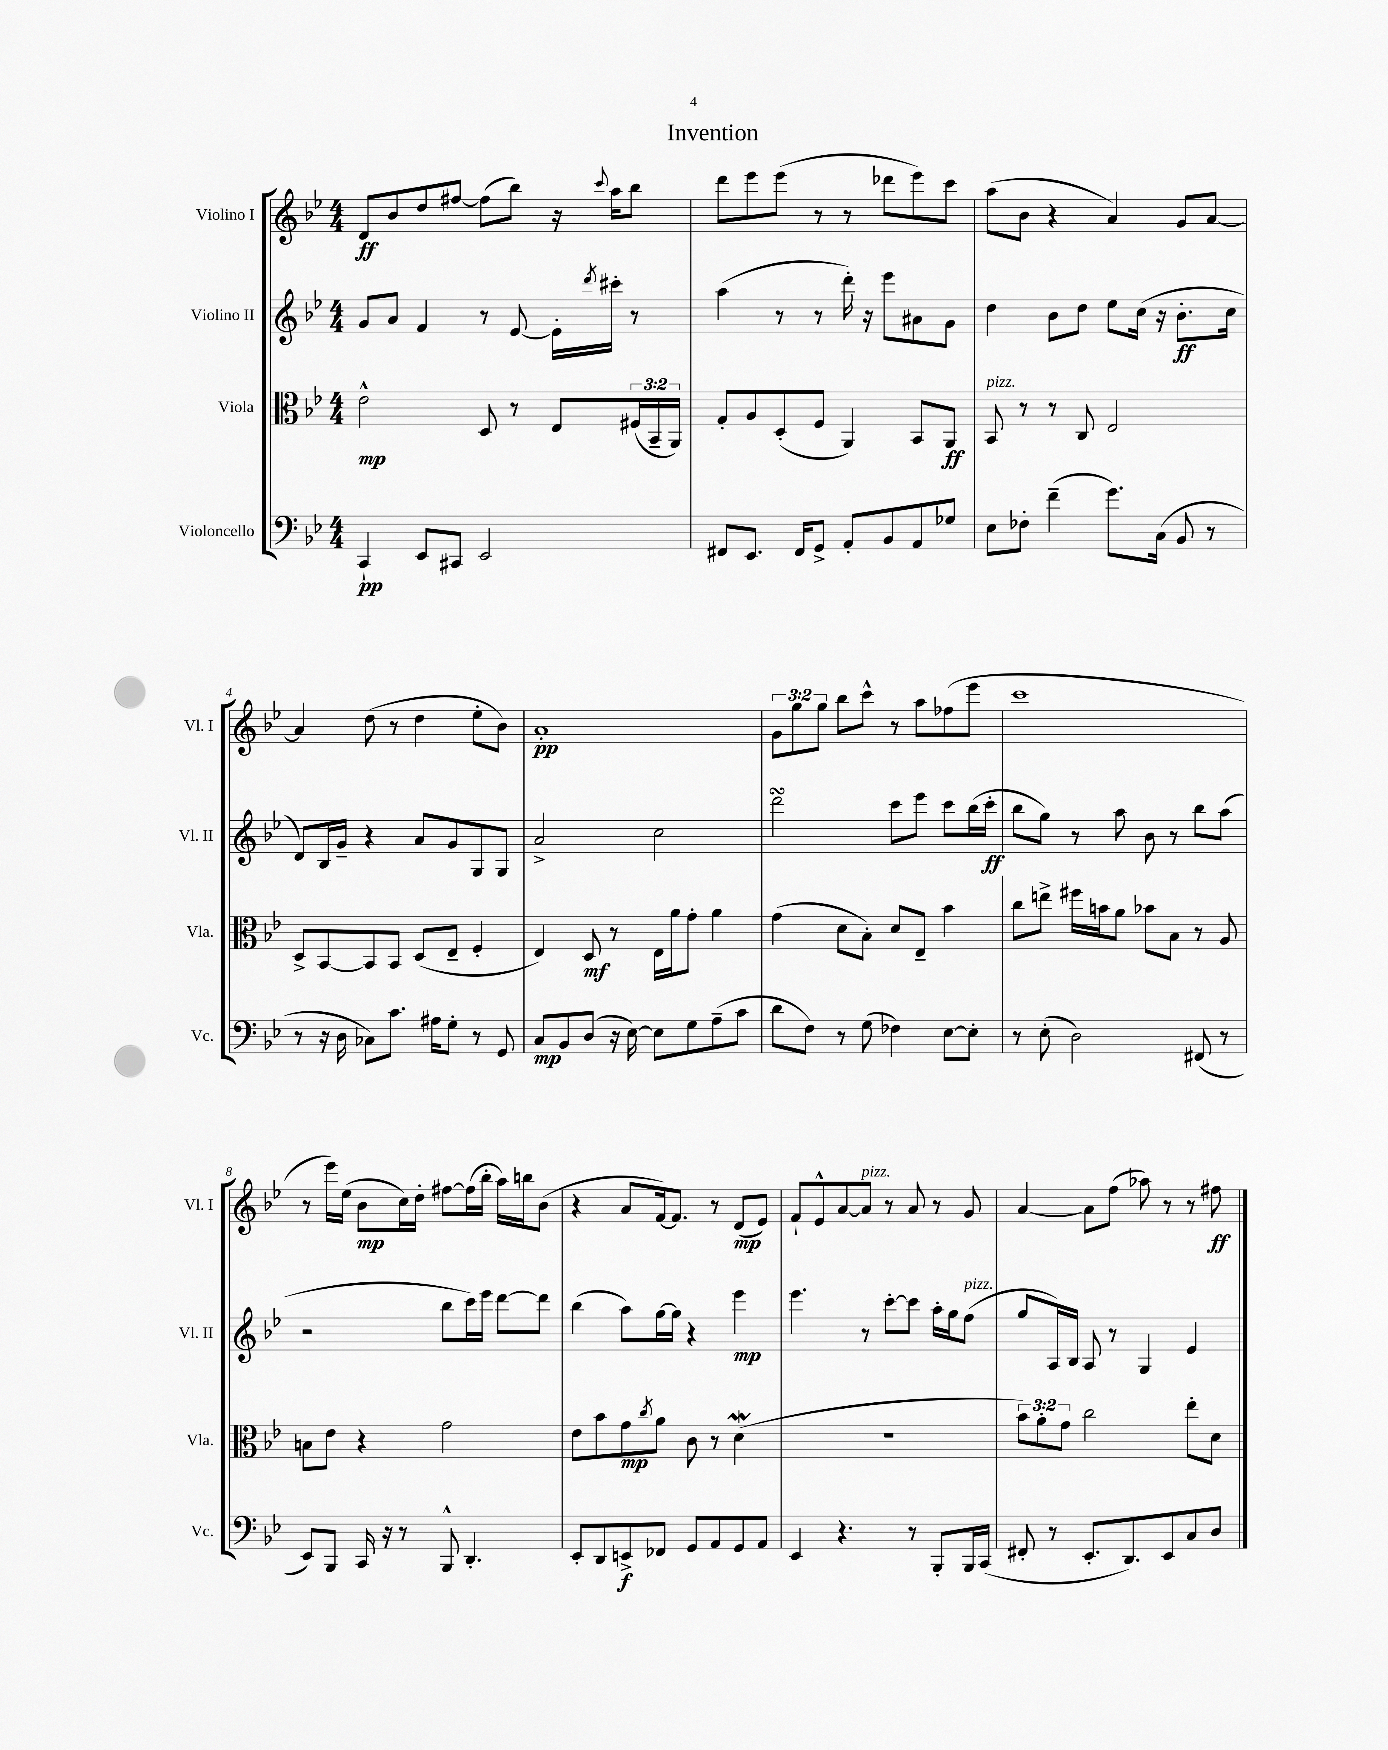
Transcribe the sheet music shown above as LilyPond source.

\header { title = "Invention" }
<<
\new StaffGroup <<
\new Staff = "s0" \with { instrumentName = "Violino I" shortInstrumentName = "Vl. I" } {
    \clef treble \key bes \major \numericTimeSignature \time 4/4 \override Staff.TupletNumber.text = #tuplet-number::calc-fraction-text
    d'8\ff bes'8 d''8 fis''8~ fis''8( bes''8) r16 \appoggiatura { c'''8 } a''16 bes''8 |
    d'''8 ees'''8 ees'''8( r8 r8 des'''8 ees'''8) c'''8 |
    a''8( bes'8 r4 a'4) g'8 a'8~ |
    a'4 d''8( r8 d''4 ees''8-. bes'8) |
    a'1-.\pp |
    \tuplet 3/2 { g'8 g''8 g''8 } bes''8 c'''8-^ r8 a''8 fes''8( ees'''8 |
    c'''1 |
    r8 ees'''16) ees''16( bes'8\mp c''16) d''16-. fis''8~ fis''16( bes''16-. a''16) b''16 bes'8( |
    r4 a'8 f'16~) f'8. r8 d'8\mp( ees'8) |
    f'8-! ees'8-^ a'8~ a'8^\markup { \italic "pizz." } r8 a'8 r8 g'8 |
    a'4~ a'8 f''8( aes''8) r8 r8 fis''8\ff \bar "|." |
}
\new Staff = "s1" \with { instrumentName = "Violino II" shortInstrumentName = "Vl. II" } {
    \clef treble \key bes \major \numericTimeSignature \time 4/4
    g'8 a'8 f'4 r8 ees'8~ ees'16-. \acciaccatura { d'''8 } cis'''16-. r8 |
    a''4( r8 r8 d'''16-.) r16 ees'''8 ais'8 g'8 |
    d''4 bes'8 d''8 ees''8 c''16( r16 bes'8.-.\ff c''16 |
    d'8) bes16 g'16-- r4 a'8 g'8 g8 g8 |
    a'2-> c''2 |
    d'''2\turn c'''8 ees'''8 c'''8 bes''16( c'''16-.\ff |
    bes''8 g''8) r8 a''8 bes'8 r8 bes''8 a''8( |
    r2 bes''8 c'''16) ees'''16 d'''8~ d'''8 |
    bes''4( a''8) g''16~ g''16 r4 ees'''4\mp |
    ees'''4. r8 c'''8~-. c'''8 a''16-. g''16 f''8^\markup { \italic "pizz." }( |
    g''8 a16) bes16 a8 r8 g4 ees'4 \bar "|." |
}
\new Staff = "s2" \with { instrumentName = "Viola" shortInstrumentName = "Vla." } {
    \clef alto \key bes \major \numericTimeSignature \time 4/4 \override Staff.TupletNumber.text = #tuplet-number::calc-fraction-text
    ees'2-^\mp d8 r8 ees8 \tuplet 3/2 { fis16( bes,16-- a,16) } |
    g8-. a8 d8-.( f8 a,4) bes,8 a,8\ff |
    bes,8^\markup { \italic "pizz." } r8 r8 c8 ees2 |
    d8-> bes,8~ bes,8 bes,8 d8( ees8-- f4-. |
    ees4) d8\mf r8 ees16 a'16 g'8-. a'4 |
    g'4( d'8 bes8-.) d'8 ees8-- bes'4 |
    c''8 e''8-> fis''16 b'16 a'8 bes'8 bes8 r8 a8 |
    b8 ees'8 r4 g'2 |
    ees'8 bes'8 g'8\mp \acciaccatura { c''8 } a'8 c'8 r8 d'4\mordent( |
    R1 |
    \tuplet 3/2 { bes'8) a'8-. g'8 } c''2 ees''8-. d'8 \bar "|." |
}
\new Staff = "s3" \with { instrumentName = "Violoncello" shortInstrumentName = "Vc." } {
    \clef bass \key bes \major \numericTimeSignature \time 4/4
    c,4-!\pp ees,8 cis,8 ees,2 |
    fis,8 ees,8. fis,16 g,8-> a,8-. bes,8 a,8 ges8 |
    ees8 fes8-. f'4--( g'8.) c16( bes,8 r8 |
    r8 r16 d16 ces8) c'8. ais16 g8-. r8 g,8 |
    c8\mp bes,8 d8( r16 ees16~) ees8 g8 a8--( c'8 |
    d'8 f8) r8 g8( fes4) ees8~ ees8-. |
    r8 ees8-.( d2) fis,8( r8 |
    ees,8) bes,,8 c,16 r16 r8 bes,,8-^ d,4.-. |
    ees,8-. d,8 e,8->\f fes,8 g,8 a,8 g,8 a,8 |
    ees,4 r4. r8 bes,,8-. bes,,16 c,16( |
    fis,8-. r8 ees,8.-. d,8.) ees,8 c8 d8 \bar "|." |
}
>>
>>
